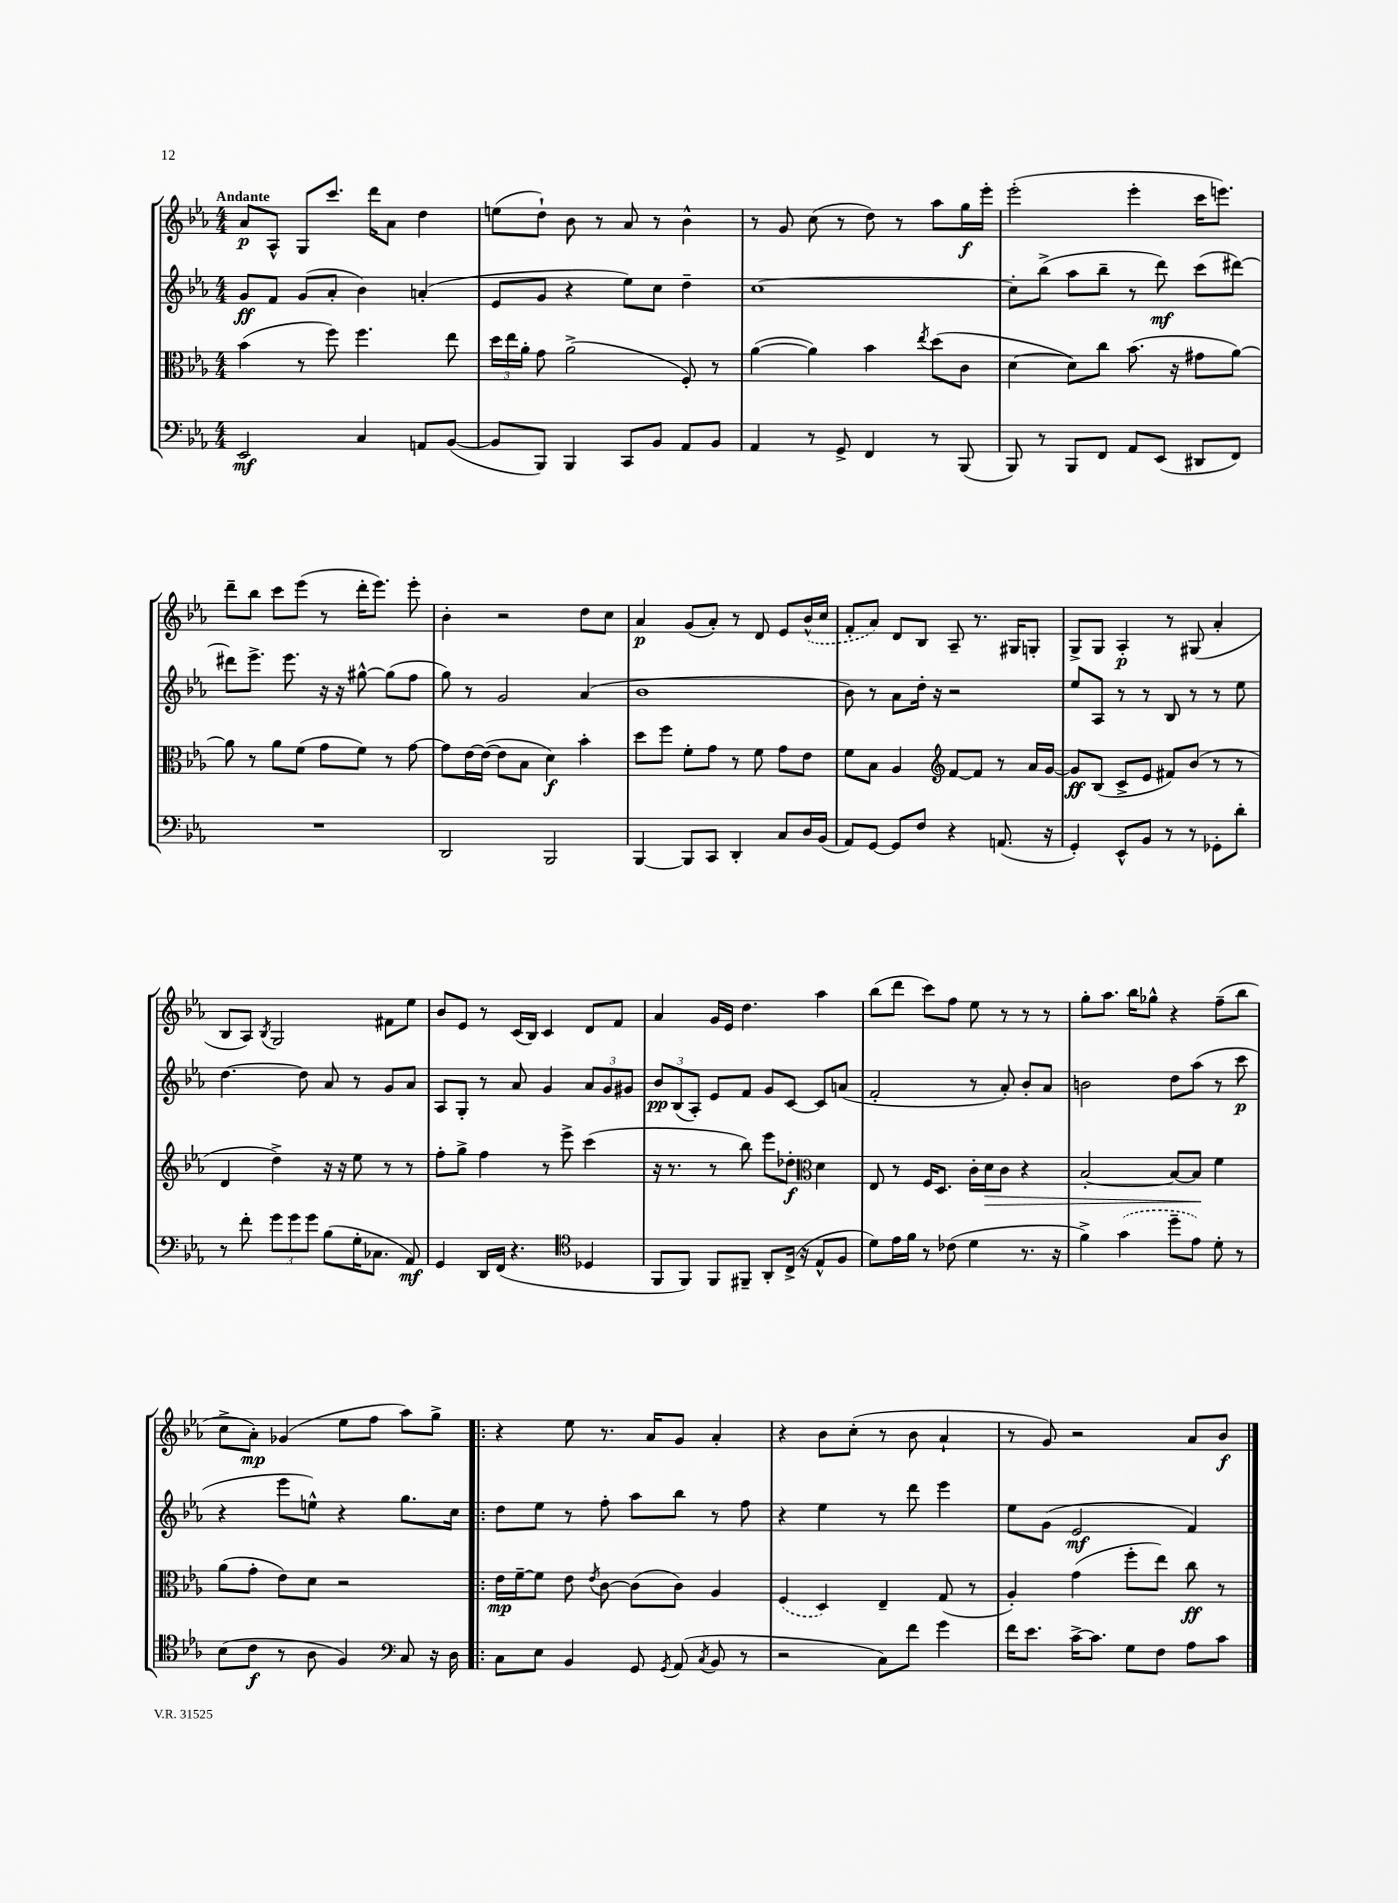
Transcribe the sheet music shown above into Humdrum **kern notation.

**kern	**kern	**kern	**kern
*staff4	*staff3	*staff2	*staff1
*clefF4	*clefC3	*clefG2	*clefG2
*k[b-e-a-]	*k[b-e-a-]	*k[b-e-a-]	*k[b-e-a-]
*M4/4	*M4/4	*M4/4	*M4/4
2EE-	(4b-	8g	8a-
.	.	8f	8A-^^
.	8r	(8g	8G
.	8ff)	8a-'	8.ccc
4C	4.ff	4b-)	.
.	.	.	16ddd
.	.	.	8a-
8AA	.	(4a'	4dd
([8BB-	8ee-	.	.
=	=	=	=
8BB-]	24dd	8e-	(8ee
.	24ee-	.	.
.	24a-'	.	.
8BBB-)	8g	8g	8dd`)
4BBB-	(2a-^	4r	8b-
.	.	.	8r
8CC	.	8ee-)	8a-
8BB-	.	8cc	8r
8AA-	8F')	4dd~	4b-^^
8BB-	8r	.	.
=	=	=	=
4AA-	([4a-	[1cc	8r
.	.	.	8g
8r	4a-])	.	(8cc
8GG^	.	.	8r
4FF	4b-	.	8dd)
.	.	.	8r
.	8qee-	.	.
8r	(8dd	.	8aa-
(8BBB-	8c	.	16gg
.	.	.	16eee-'
=	=	=	=
8BBB-)	[4d	8cc']	(2eee-'
8r	.	(8bb-^	.
8BBB-	8d])	8aa-	.
8FF	8cc	8bb-~	.
8AA-	(8.b-	8r	4eee-'
(8EE-	.	8ddd)	.
.	16r	.	.
8DD#	8g#	(8ccc	16ccc
.	.	.	8.eee)
8FF)	[8a-)	[8ddd#)	.
=	=	=	=
1r	8a-]	8ddd#]	8ddd~
.	8r	8.eee-^	8bb-
.	8a-	.	8ccc
.	.	8.eee-	.
.	(8f	.	(8eee-
.	8g	16r	8r
.	.	16r	.
.	8f)	[8gg#^^	16ddd'
.	.	.	8.eee-)
.	8r	(8gg#]	.
.	[8g	8ff	8eee-'
=	=	=	=
2DD	8g]	8gg)	4b-'
.	[16e-	8r	.
.	(16e-_	.	.
.	8e-]	2g	2r
.	8B-	.	.
2BBB-	4d)	.	.
.	4b-'	(4a-	8dd
.	.	.	8cc
=	=	=	=
[4BBB-	8dd	1b-	4a-
.	8ff	.	.
8BBB-]	8f'	.	(8g
8CC	8g	.	8a-')
4DD'	8r	.	8r
.	8f	.	8d
8C	8g	.	8e-
16D	8e-	.	(16b-^^
(16BB-	.	.	16cc
=	=	=	=
8AA-)	8f	8b-)	8f'
[8GG	8B-	8r	8a-)
8GG]	4A-	8a-	8d
8F	.	16dd'	8B-
.	.	16r	.
*	*clefG2	*	*
4r	[8f	2r	8A-~
.	8f]	.	8.r
(8.AA	8r	.	.
.	.	.	16G#
.	16a-	.	8G'
16r	[16g	.	.
=	=	=	=
4GG')	8g]	8ee-	8G^
.	(8B-	8A-	8G
8EE-^^	8c^	8r	4A-'
8BB-	8e-	8r	.
8r	8f#)	8B-	8r
8r	(8b-	8r	(8G#
8GG-'	8r	8r	4a-'
8d'	8r	8ee-	.
=	=	=	=
8r	4d	[4.dd	8B-
8f'	.	.	8A-)
.	.	.	8qB-
12g	4dd^)	.	2G
12g	.	.	.
.	.	8dd]	.
12g	.	.	.
(8B-	16r	8a-	.
.	16r	.	.
16G'	8ee-	8r	.
8.C-	.	.	.
.	8r	8g	8f#
8AA-)	8r	8a-	8ee-
=	=	=	=
4GG	8ff'	8A-	8b-
.	8gg^	8G'	8e-
16DD	4ff	8r	8r
(16FF	.	.	.
4.r	.	8a-	(16c
.	.	.	16B-)
.	8r	4g	4c
.	8eee-^	.	.
*clefC4	*	*	*
4D-	(4ccc	12a-	8d
.	.	12g	.
.	.	.	8f
.	.	12g#	.
=	=	=	=
8FF	16r	12b-	4a-
.	8.r	.	.
.	.	(12B-	.
8FF)	.	.	.
.	.	12A-')	.
8FF	8r	8e-	16g
.	.	.	16e-
8FF#~	8bb-)	8f	4.dd
8AA-'	8eee-	8g	.
(16C^	8dd-'	[8c	.
16r	.	.	.
*	*clefC3	*	*
8E-^^	4d	8c]	4aa-
8F	.	(8a	.
=	=	=	=
8d)	8E-	2f'	(8bb-
16e-	8r	.	8ddd
16f	.	.	.
8r	16F	.	8ccc)
.	8.D	.	.
(8c-	.	.	8ff
4d	16c'	8r	8ee-
.	16d	.	.
.	8c	8a-')	8r
8.r	4r	8b-'	8r
.	.	8a-	8r
16r	.	.	.
=	=	=	=
4f^)	[2B-'	2b	8gg'
.	.	.	8.aa-
(4g	.	.	.
.	.	.	16bb-
.	.	.	8gg-^^
8dd~	8B-_	8dd	4r
8e-)	8B-]	(8aa-	.
8d'	4f	8r	(8ff~
8r	.	8ccc	8bb-
=	=	=	=
(8B-	(8a-	4r	8cc^
8c	8g'	.	8a-')
8r	8e-)	8eee-	(4g-
8A-	8d	8ee^^)	.
4F)	2r	4r	8ee-
.	.	.	8ff
*clefF4	*	*	*
8C	.	8.gg	8aa-)
16r	.	.	8gg^
16D	.	16cc	.
=!|:	=!|:	=!|:	=!|:
8C	16e-	8dd	4r
.	[16f~	.	.
8E-	8f]	8ee-	.
4BB-	8e-	8r	8ee-
.	8qe-	.	.
.	[8c	8ff'	8.r
8GG	(8c]	8aa-	.
.	.	.	16a-
8qGG	.	.	.
(8AA-	8c)	8bb-	8g
8qC	.	.	.
8BB-	4A-	8r	4a-'
8r	.	8ff	.
=	=	=	=
2r	(4F	4r	4r
.	4D)	4ee-	8b-
.	.	.	(8cc'
8C)	4E-~	8r	8r
8f	.	8ddd	8b-
4g	(8G	4eee-	4a-`
.	8r	.	.
=	=	=	=
16f	4A-')	8ee-	8r
8.e-	.	.	.
.	.	(8g	8g)
[16c^	(4g	2e-	2r
8.c]	.	.	.
8G	8ff'	.	.
8F	8ee-)	.	.
8A-	8cc	4f)	8a-
8c	8r	.	8b-
==	==	==	==
*-	*-	*-	*-
